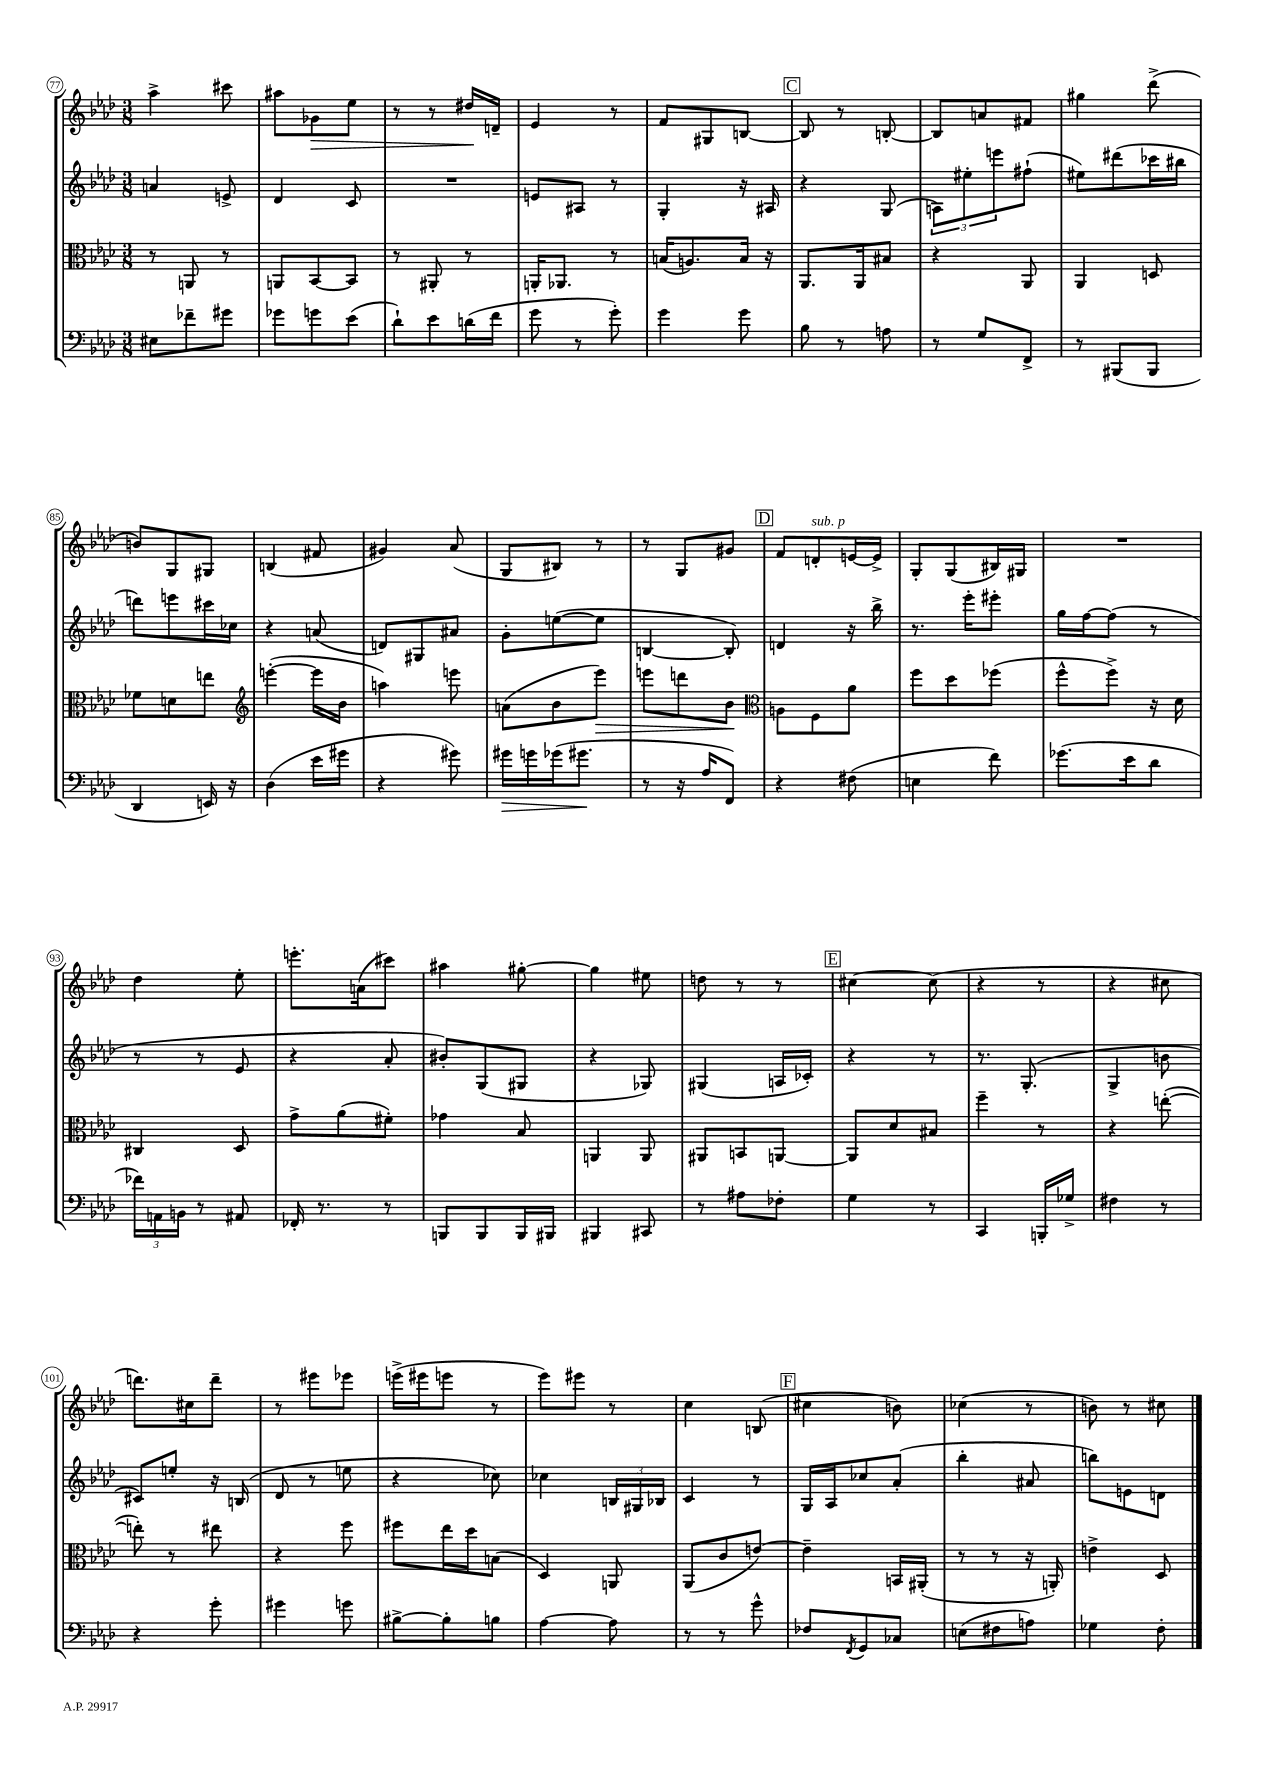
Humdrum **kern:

**kern	**dynam	**kern	**dynam	**kern	**kern	**dynam
*part4	*part4	*part3	*part3	*part2	*part1	*part1
*staff4	*staff4	*staff3	*staff3	*staff2	*staff1	*staff1
*clefF4	*	*clefC3	*	*clefG2	*clefG2	*
*k[b-e-a-d-]	*	*k[b-e-a-d-]	*	*k[b-e-a-d-]	*k[b-e-a-d-]	*
*M3/8	*	*M3/8	*	*M3/8	*M3/8	*
=77	=77	=77	=77	=77	=77	=77
8E#X\L	.	8r	.	4an/	4aa-^\	.
8f-X~\	.	8AAn/	.	.	.	.
8g#X\J	.	8r	.	8en^/	8ccc#X\	.
=78	=78	=78	=78	=78	=78	=78
8g-X\L	.	8AAn/L	.	4d-/	8aa#X\L	.
!	!	!	!	!	!	!LO:HP:b
8gn\	.	[8BB-/	.	.	8g-X\	>
(8e-\J	.	8BB-/J]	.	8c/	8ee-\J	.
=79	=79	=79	=79	=79	=79	=79
8d-`\L)	.	8r	.	4.r	8r	.
8e-\	.	8AA#X'/	.	.	8r	.
(16dn\L	.	8r	.	.	16dd#X/LL	.
16f\JJ	.	.	.	.	16dn~/JJ	]
=80	=80	=80	=80	=80	=80	=80
8g\	.	16AAn'/KL	.	8en/L	4e-/	.
.	.	8.AA-X/J	.	.	.	.
8r	.	.	.	8A#X/J	.	.
8g'\)	.	8r	.	8r	8r	.
=81	=81	=81	=81	=81	=81	=81
4g\	.	(16Bn/KL	.	4G'/	8f/L	.
.	.	8.An/)	.	.	.	.
.	.	.	.	.	8G#X/	.
8g\	.	16B/Jk	.	16r	[8Bn/J	.
.	.	16r	.	16A#X/	.	.
!!LO:REH:place=s1:t=C
=82	=82	=82	=82	=82	=82	=82
8B-\	.	8.AA-/L	.	4r	8B/]	.
8r	.	.	.	.	8r	.
.	.	16AA-/k	.	.	.	.
8An\	.	8B#X/J	.	(8G/	[8Bn'/	.
=83	=83	=83	=83	=83	=83	=83
8r	.	4r	.	12An\L)	8B/L]	.
.	.	.	.	12ee#X'\	.	.
8G/L	.	.	.	.	8an/	.
.	.	.	.	12eeen\	.	.
8FF^/J	.	8AA-/	.	(8ff#X`\J	8f#X/J	.
=84	=84	=84	=84	=84	=84	=84
8r	.	4AA-/	.	8ee#X\L)	4gg#X\	.
(8BBB#X/L	.	.	.	(8ddd#X\	.	.
8BBB#/J	.	8Dn/	.	16ccc-X\L	(8ddd-^\	.
.	.	.	.	16bb#X\JJ	.	.
!!LO:LB:g=z
=85	=85	=85	=85	=85	=85	=85
4DD-/	.	8f-X\L	.	8dddn\L)	8bn/L)	.
.	.	8dn\	.	8eeen\	8G/	.
16EEn/)	.	8een\J	.	16ccc#X\L	8G#X/J	.
16r	.	.	.	16cc-X\JJ	.	.
=86	=86	=86	=86	=86	=86	=86
*	*	*clefG2	*	*	*	*
(4D-\	.	([4eeen'\	.	4r	(4Bn/	.
16e-\LL	.	16eee\LL]	.	(8an/	8f#X/	.
16g#X\JJ	.	16b-\JJ	.	.	.	.
=87	=87	=87	=87	=87	=87	=87
4r	.	4aan\)	.	8dn/L)	4g#X/)	.
.	.	.	.	8G#X/	.	.
8g#X\)	.	8eeen\	.	8a#X/J	(8a-/	.
=88	=88	=88	=88	=88	=88	=88
!	!LO:HP:b	!	!	!	!	!
16g#X\LL	>	(8an\L	.	8g'\L	8G/L	.
16gn\	.	.	.	.	.	.
(16g-X\J	.	8b-\	.	([8een\	8B#X/J)	.
8.g#X\J	.	.	.	.	.	.
!	!	!	!LO:HP:b	!	!	!
.	.	8eee-\J)	>	8ee\J]	8r	.
.	]	.	.	.	.	.
=89	=89	=89	=89	=89	=89	=89
8r	.	8eeen\L	.	[4Bn/	8r	.
16r	.	8dddn\	.	.	8G/L	.
16A-/KL	.	.	.	.	.	.
8FF/J)	.	8b-\J	.	8B'/])	8g#X/J	.
.	.	.	]	.	.	.
!!LO:REH:place=s1:t=D
=90	=90	=90	=90	=90	=90	=90
*	*	*clefC3	*	*	*	*
4r	.	8An\L	.	4dn/	8f/L	.
!	!	!	!	!	!LO:TX:a:i:t=sub. p	!
.	.	8F\	.	.	8dn'/	.
(8F#X\	.	8a-\J	.	16r	[16en/L	.
.	.	.	.	16bb-^\	16e^/JJ]	.
=91	=91	=91	=91	=91	=91	=91
4En\	.	8ff\L	.	8.r	8G'/L	.
.	.	8dd-\	.	.	(8G/	.
.	.	.	.	16eee-'\KL	.	.
8f\)	.	(8ff-X\J	.	8eee#X'\J	16B#X/L)	.
.	.	.	.	.	16G#X/JJ	.
=92	=92	=92	=92	=92	=92	=92
(8.g-X\L	.	8ff^^\L	.	16gg\LL	4.r	.
.	.	.	.	[16ff\J	.	.
.	.	8ff^\J)	.	(8ff\J]	.	.
16e-\k	.	.	.	.	.	.
8d-\J	.	16r	.	8r	.	.
.	.	16d-\	.	.	.	.
!!LO:LB:g=z
=93	=93	=93	=93	=93	=93	=93
24f-X\LL)	.	4C#X/	.	8r	4dd-\	.
24AAn\	.	.	.	.	.	.
24BBn\JJ	.	.	.	.	.	.
8r	.	.	.	8r	.	.
8AA#X/	.	8D-/	.	8e-/	8ee-'\	.
=94	=94	=94	=94	=94	=94	=94
16FF-X'/	.	8g^\L	.	4r	8.eeen'\L	.
8.r	.	.	.	.	.	.
.	.	(8a-\	.	.	.	.
.	.	.	.	.	(16an\k	.
8r	.	8f#X'\J)	.	8a-'/	8ccc#X\J)	.
=95	=95	=95	=95	=95	=95	=95
8BBBn/L	.	4g-X\	.	8b#X'/L)	4aa#X\	.
8BBB/	.	.	.	(8G/	.	.
16BBB/L	.	8B-/	.	8G#X/J	[8gg#X'\	.
16BBB#X/JJ	.	.	.	.	.	.
=96	=96	=96	=96	=96	=96	=96
4BBB#X/	.	4AAn/	.	4r	4gg#\]	.
8CC#X/	.	8AA/	.	8G-X/)	8ee#X\	.
=97	=97	=97	=97	=97	=97	=97
8r	.	8AA#X/L	.	(4G#X/	8ddn\	.
8A#X\L	.	8BBn/	.	.	8r	.
8F-X'\J	.	[8AAn/J	.	16An/LL	8r	.
.	.	.	.	16c-X'/JJ)	.	.
!!LO:REH:place=s1:t=E
=98	=98	=98	=98	=98	=98	=98
4G\	.	8AA/L]	.	4r	[4cc#X\	.
.	.	8d-/	.	.	.	.
8r	.	8B#X/J	.	8r	(8cc#\]	.
=99	=99	=99	=99	=99	=99	=99
4CC/	.	4ff~\	.	8.r	4r	.
.	.	.	.	(8.G'/	.	.
16BBBn'/LL	.	8r	.	.	8r	.
16G-X^/JJ	.	.	.	.	.	.
=100	=100	=100	=100	=100	=100	=100
4F#X\	.	4r	.	4G^/	4r	.
8r	.	([8een'\	.	8bn\	8cc#X\	.
!!LO:LB:g=z
=101	=101	=101	=101	=101	=101	=101
4r	.	8een'\])	.	8c#X/L)	8.dddn\L)	.
.	.	8r	.	8een'/J	.	.
.	.	.	.	.	16cc#X\k	.
8g'\	.	8ee#X\	.	16r	8ddd~\J	.
.	.	.	.	(16Bn/	.	.
=102	=102	=102	=102	=102	=102	=102
4g#X\	.	4r	.	8d-/	8r	.
.	.	.	.	8r	8eee#X\L	.
8gn\	.	8ff\	.	8een\	8eee-X\J	.
=103	=103	=103	=103	=103	=103	=103
[8B#X^\L	.	8ff#X\L	.	4r	(16eeen^\LL	.
.	.	.	.	.	16eee#X\J	.
8B#'\]	.	16ee-\L	.	.	8eeen\J	.
.	.	16dd-\J	.	.	.	.
8Bn\J	.	(8Bn\J	.	8cc-X\)	8r	.
=104	=104	=104	=104	=104	=104	=104
[4A-\	.	4D-/)	.	4cc-X\	8eee-\L)	.
.	.	.	.	.	8eee#X\J	.
8A-\]	.	8AAn/	.	24Bn/LL	8r	.
.	.	.	.	24G#X/	.	.
.	.	.	.	24B-X/JJ	.	.
=105	=105	=105	=105	=105	=105	=105
8r	.	(8AA-/L	.	4c/	4cc\	.
8r	.	8c/	.	.	.	.
8g^^\	.	[8en/J)	.	8r	(8Bn/	.
!!LO:REH:place=s1:t=F
=106	=106	=106	=106	=106	=106	=106
8F-X/L	.	4e~\]	.	16G/LL	4cc#X\	.
.	.	.	.	16A-/J	.	.
8qFF/	.	.	.	.	.	.
8GG/	.	.	.	8cc-X/	.	.
8C-X/J	.	16BBn/LL	.	(8a-'/J	8bn\)	.
.	.	(16AA#X'/JJ	.	.	.	.
=107	=107	=107	=107	=107	=107	=107
(8En\L	.	8r	.	4bb-'\	(4cc-X\	.
8F#X\	.	8r	.	.	.	.
8An\J)	.	16r	.	8a#X/	8r	.
.	.	16AAn'/)	.	.	.	.
=108	=108	=108	=108	=108	=108	=108
4G-X\	.	4en^\	.	8bbn\L)	8bn\)	.
.	.	.	.	8en\	8r	.
8F'\	.	8D-/	.	8dn\J	8cc#X\	.
==	==	==	==	==	==	==
*-	*-	*-	*-	*-	*-	*-
